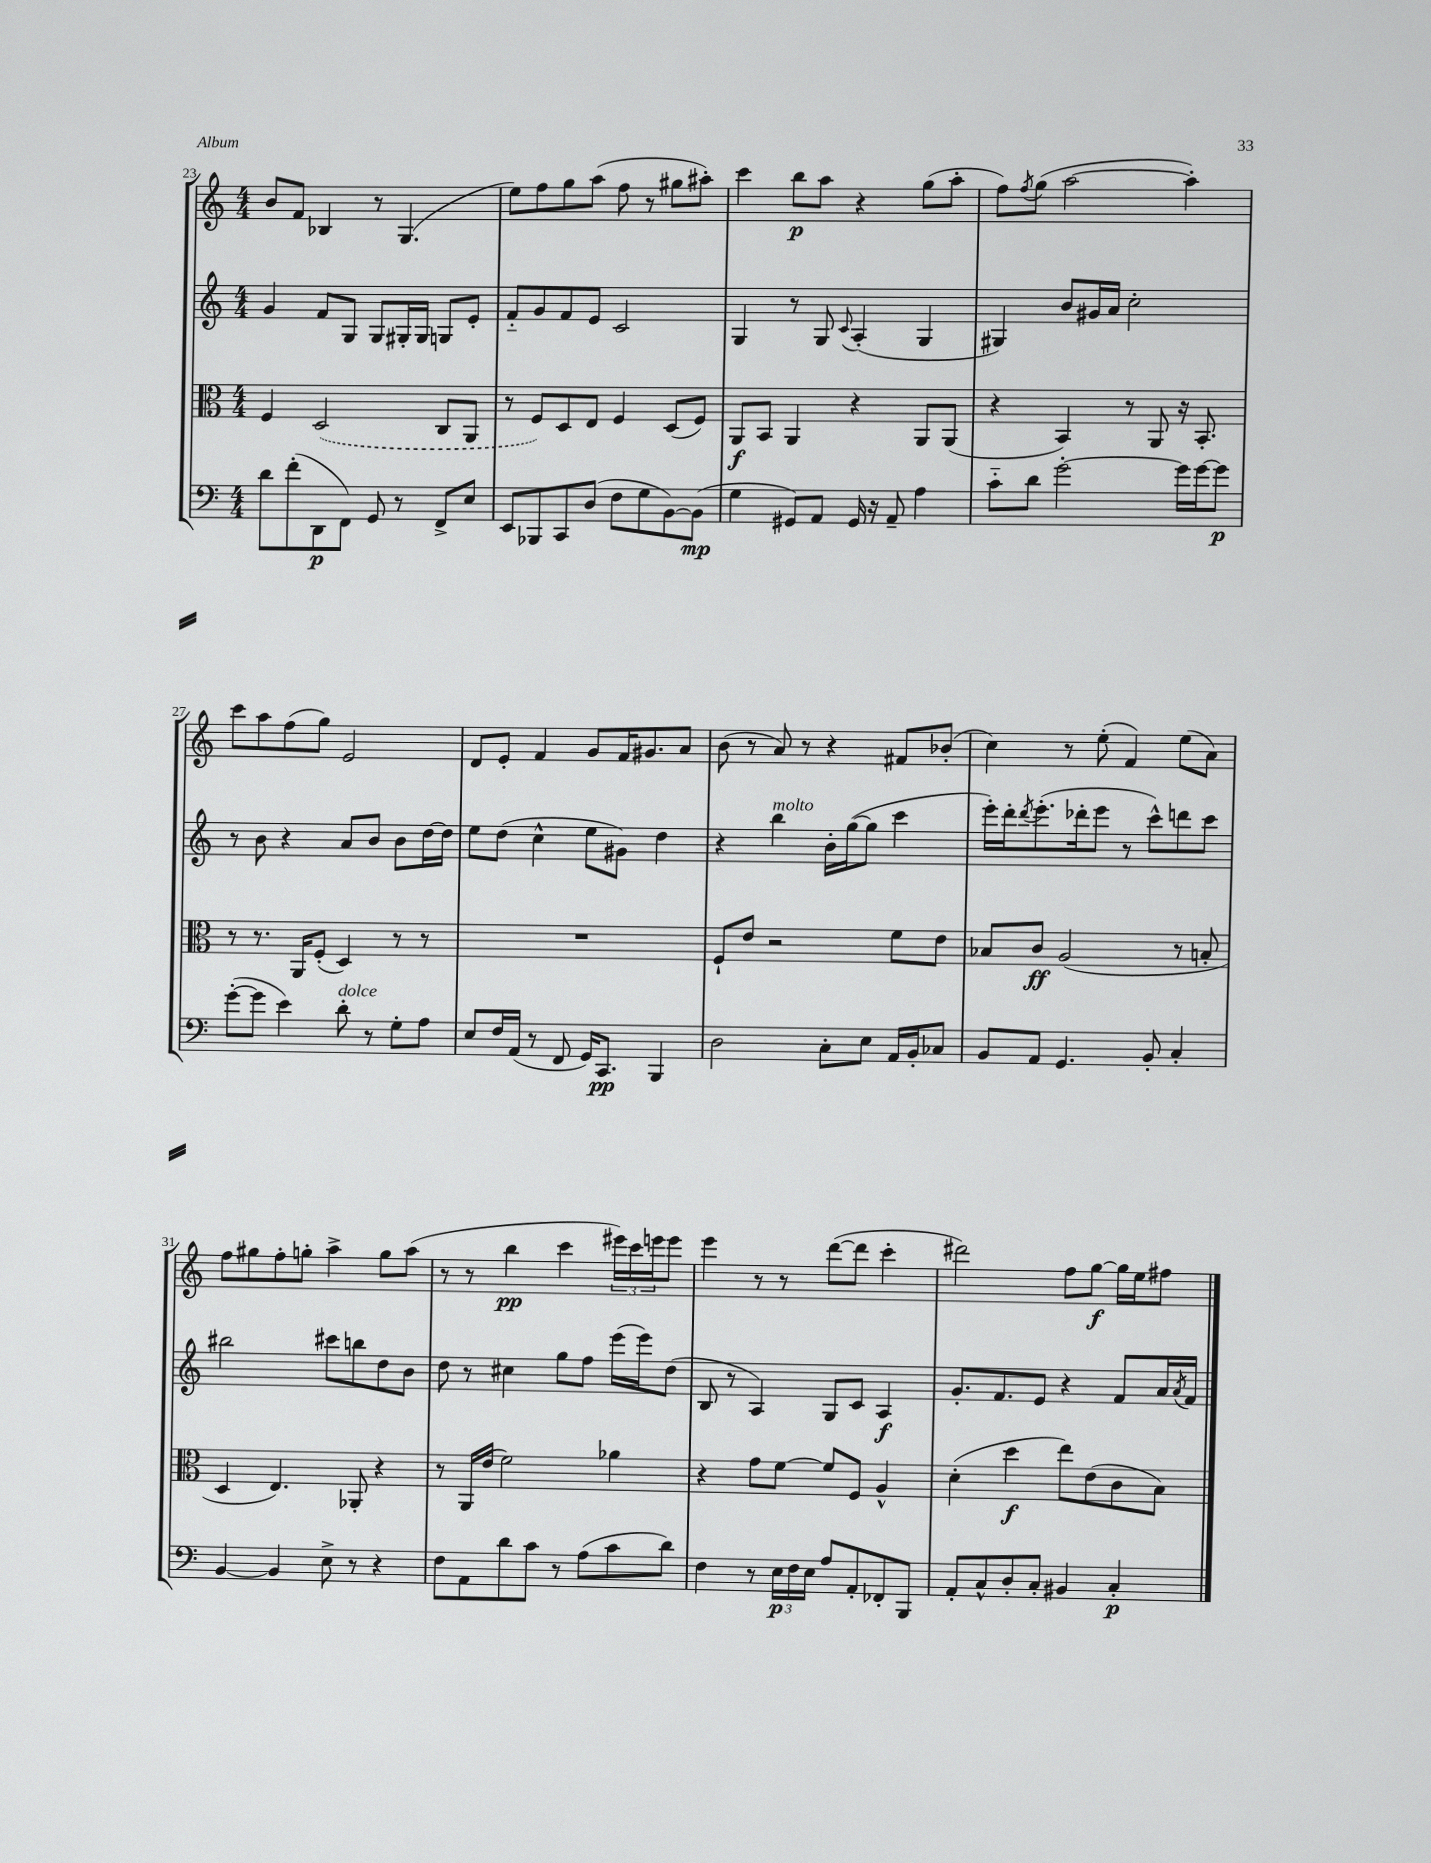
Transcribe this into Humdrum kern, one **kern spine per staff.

**kern	**kern	**kern	**kern
*staff4	*staff3	*staff2	*staff1
*clefF4	*clefC3	*clefG2	*clefG2
*k[]	*k[]	*k[]	*k[]
*M4/4	*M4/4	*M4/4	*M4/4
8d\L	4F/	4g/	8b/L
(8f'\	.	.	8f/J
8DD\	(2D/	8f/L	4B-/
8FF\J)	.	8G/J	.
8GG/	.	8G/L	8r
8r	.	16G#'/L	(4.G/
.	.	16G#/JJ	.
8FF^/L	8C/L	8G/L	.
8E/J	8AA/J	8e'/J	.
=	=	=	=
8EE/L	8r	8f'~/L	8ee\L)
8BBB-/	8F/L)	8g/	8ff\
8CC/	8D/	8f/	8gg\
(8D/J	8E/J	8e/J	(8aa\J
8F\L	4F/	2c/	8ff\
8G\	.	.	8r
[8BB\)	(8D/L	.	8gg#\L
(8BB\]J	8F/J)	.	8aa#'\J)
=	=	=	=
4G\	8AA/L	4G/	4ccc\
.	8BB/J	.	.
8GG#/L)	4AA/	8r	8bb\L
8AA/J	.	8G/	8aa\J
.	.	8qqc/	.
16GG#/	4r	(4A'/	4r
16r	.	.	.
8AA~/	.	.	.
4A\	8AA/L	4G/	(8gg\L
.	(8AA/J	.	8aa'\J
=	=	=	=
8c'~\L	4r	4G#/)	8ff\L)
.	.	.	8qff/
8d\J	.	.	(8gg\J
[2g'\	4BB/)	8b/L	[2aa\
.	.	16g#/L	.
.	.	16a/JJ	.
.	8r	2cc'\	.
.	8AA/	.	.
16g\]LL	16r	.	4aa'\])
[16g\J	8.BB'/	.	.
8g\]J	.	.	.
=	=	=	=
([8g'\L	8r	8r	8ccc\L
8g\]J	8.r	8b\	8aa\
4e\)	.	4r	(8ff\
.	16AA/LK	.	.
.	(8F'/J	.	8gg\J)
8d'\	4D/)	8a/L	2e/
8r	.	8b/J	.
8G'\L	8r	8b\L	.
8A\J	8r	[16dd\L	.
.	.	16dd\]JJ	.
=	=	=	=
8E/L	1r	8ee\L	8d/L
16F/L	.	(8dd\J	8e'/J
(16AA/JJ	.	.	.
8r	.	4cc^^\	4f/
8FF/	.	.	.
16GG/LK)	.	8ee\L	8g/L
8.CC/J	.	.	.
.	.	8g#\J)	16f/K
.	.	.	8.g#/
4BBB/	.	4dd\	.
.	.	.	8a/J
=	=	=	=
2D\	8F`/L	4r	(8b\
.	8e/J	.	8r
.	2r	4bb\	8a/)
.	.	.	8r
8C'\L	.	16b'\LL	4r
.	.	([16gg\J	.
8E\J	.	8gg\]J	.
16AA/LL	8f\L	4ccc\	8f#/L
16BB'/J	.	.	.
8C-/J	8e\J	.	(8b-'/J
=	=	=	=
8BB/L	8B-/L	16eee'\LL)	4cc\)
.	.	16ddd'\J	.
.	.	8qddd/	.
8AA/J	8c/J	(8.eee'\	.
4.GG/	(2A/	.	8r
.	.	16ddd-'\k	.
.	.	8eee\J	(8ee'\
.	.	8r	4f/)
8BB'/	.	8ccc^^\L)	.
4C'/	8r	8ddd\	(8ee\L
.	8B'/	8ccc\J	8a\J)
=	=	=	=
[4BB/	4D/	2bb#\	8ff\L
.	.	.	8gg#\
4BB/]	4.E/)	.	8ff'\
.	.	.	8gg'\J
8E^\	.	8ccc#\L	4aa^\
8r	8AA-'/	8bb\	.
4r	4r	8dd\	8gg\L
.	.	8b\J	(8aa\J
=	=	=	=
8F\L	8r	8dd\	8r
8AA\	16AA/LL	8r	8r
.	(16e/JJ	.	.
8d\	2f\)	4cc#\	4bb\
8c\J	.	.	.
8r	.	8gg\L	4ccc\
(8A\L	.	8ff\J	.
8c\	4a-\	(16eee\LL	24eee#\LL)
.	.	.	24ccc\
.	.	16eee\J)	.
.	.	.	24eee\J
8d\J)	.	(8dd\J	8eee\J
=	=	=	=
4F\	4r	8B/	4eee\
.	.	8r	.
8r	8g\L	4A/)	8r
24E\LL	[8f\J	.	8r
24F\	.	.	.
24E\JJ	.	.	.
8A/L	8f/]L	8G/L	([8ddd\L
8AA'/	8F/J	8c/J	8ddd\]J
8FF-'/	4A^^/	4A/	4ccc'\
8BBB/J	.	.	.
=	=	=	=
8AA'/L	(4d'\	8.g'/L	2ddd#\)
8C^^/	.	.	.
.	.	8.f/	.
8D'/	4dd\	.	.
8C'/J	.	8e/J	.
4BB#/	8ee\L)	4r	8ff\L
.	(8e\	.	[8gg\J
4C'/	8c\	8f/L	16gg\]LL
.	.	.	16ee\J
.	8B\J)	16a/L	8ff#\J
.	.	8qa/	.
.	.	16f/JJ	.
==	==	==	==
*-	*-	*-	*-
